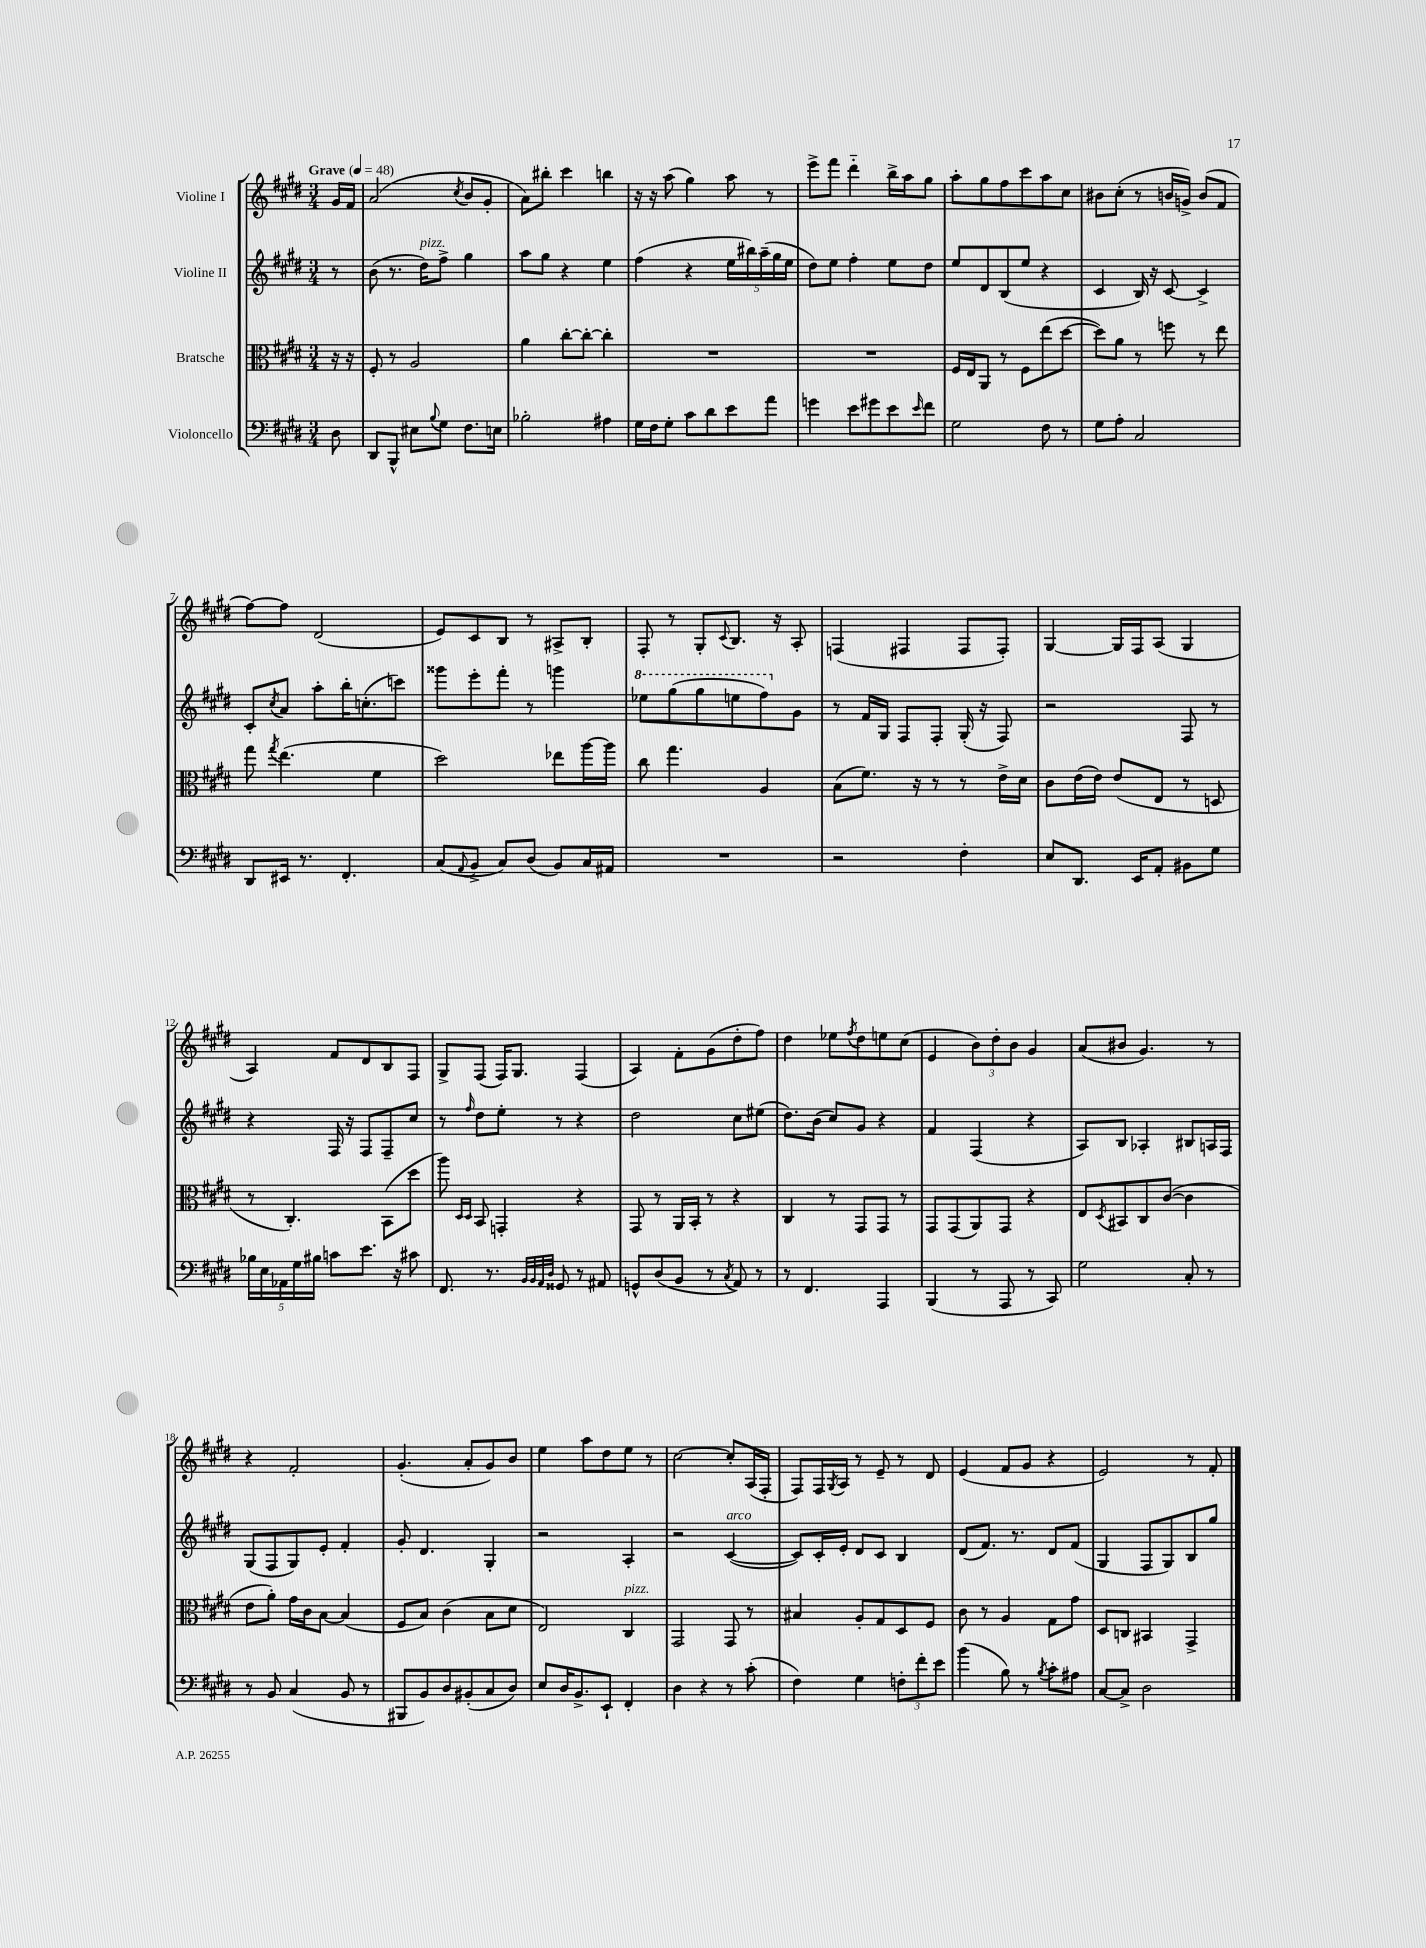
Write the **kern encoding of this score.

**kern	**kern	**kern	**kern
*staff4	*staff3	*staff2	*staff1
*clefF4	*clefC3	*clefG2	*clefG2
*k[f#c#g#d#]	*k[f#c#g#d#]	*k[f#c#g#d#]	*k[f#c#g#d#]
*M3/4	*M3/4	*M3/4	*M3/4
*MM48	*MM48	*MM48	*MM48
8D#	16r	8r	16g#
.	16r	.	16f#
=	=	=	=
8DD#	8F#'	(8b	(2a
8BBB^^	8r	8.r	.
8E#	2A	.	.
.	.	16dd#)	.
8qqB	.	.	.
8G#	.	8ff#^	.
.	.	.	8qcc#
8.F#	.	4gg#	8b
.	.	.	8g#'
16E	.	.	.
=	=	=	=
2B-'	4a	8aa	8a)
.	.	8gg#	8bb#'
.	[8cc#'	4r	4ccc#
.	8cc#'_	.	.
4A#	4cc#']	4ee	4bb
=	=	=	=
16G#	2.r	(4ff#	16r
16F#	.	.	16r
8G#'	.	.	(8aa
8c#	.	4r	4gg#)
8d#	.	.	.
8e	.	20ee	8aa
.	.	20bb#)	.
.	.	(20aa~	.
8a	.	.	8r
.	.	20gg#	.
.	.	20ee	.
=	=	=	=
4g	2.r	8dd#)	8eee^
.	.	8ee	8fff#
8e	.	4ff#'	4ddd#'~
8g#	.	.	.
8e	.	8ee	16bb^
.	.	.	16aa
16qqe	.	.	.
8f#	.	8dd#	8gg#
=	=	=	=
2G#	16F#	8ee	8aa'
.	16E	.	.
.	8AA	8d#	8gg#
.	8r	(8B	8ff#
.	8F#	8ee	8ccc#
8F#	(8ee	4r	8aa
8r	[8dd#	.	8cc#
=	=	=	=
8G#	8dd#])	4c#	8b#
8A'	8a	.	(8cc#'
2C#	8r	16B)	8r
.	.	16r	.
.	8ff	[8c#	16b
.	.	.	16g^)
.	8r	4c#^]	(8b
.	8ee	.	8f#
=	=	=	=
8DD#	8gg#	8c#'	[8ff#)
.	8qgg#	8qcc#	.
16EE#	(4.ee	8a	8ff#]
8.r	.	.	.
.	.	8aa'	(2d#
4.FF#'	.	16bb'	.
.	.	(8.cc'	.
.	4f#	.	.
.	.	8ccc)	.
=	=	=	=
(8C#	2dd#)	8ggg##	8e)
8qqAA	.	.	.
8BB^	.	8eee'	8c#
8C#)	.	8fff#'	8B
(8D#	.	8r	8r
8BB)	8ee-	4ggg	8A#^
16C#	[16aa	.	8B'
16AA#	16aa]	.	.
=	=	=	=
2.r	8cc#	8eee-	8F#'
.	4.gg#	(8ggg#	8r
.	.	8ggg#	8G#'
.	.	.	8qqc#
.	.	8eee	8.B
.	4A	8fff#)	.
.	.	.	16r
.	.	8g#	8A'
=	=	=	=
2r	(8B	8r	(4F
.	8.f#)	16f#	.
.	.	16G#	.
.	.	8F#	4F#
.	16r	.	.
.	8r	8F#'	.
4F#'	8r	(16G#'	8F#
.	.	16r	.
.	16e^	8F#)	8F#')
.	16d#	.	.
=	=	=	=
8E	8c#	2r	[4G#
8.DD#	(16e	.	.
.	16e)	.	.
.	(8e	.	16G#]
16EE	.	.	16F#
8AA'	8E	.	(8A
8BB#	8r	8F#	4G#
8G#	8D	8r	.
=	=	=	=
20B-	8r	4r	4A)
20E	.	.	.
20AA-	.	.	.
.	4.C#')	.	.
20G#	.	.	.
20B#	.	.	.
8c	.	16F#	8f#
.	.	16r	.
8.e	.	8F#	8d#
.	(8BB	8F#~	8B
16r	.	.	.
8c#	8dd#	8cc#	8F#
=	=	=	=
8.FF#	8aa)	8r	8G#^
.	16qqD#	.	.
.	16qqD#	16qqff#	.
.	8BB	8dd#	(8F#
8.r	.	.	.
.	4GG'	8ee'	16F#)
.	.	.	8.G#
32qqBB	.	.	.
32qqBB	.	.	.
32qqAA	.	.	.
32qqD#	.	.	.
8GG##	.	8r	.
8r	4r	4r	(4F#
8AA#	.	.	.
=	=	=	=
8GG^^	8GG#	2dd#	4A)
(8D#	8r	.	.
8BB	16AA	.	8f#'
.	16BB'	.	.
8r	8r	.	(8g#
8qC#	.	.	.
8AA)	4r	8cc#	8dd#'
8r	.	(8ee#	8ff#)
=	=	=	=
8r	4C#	8.dd#)	4dd#
4.FF#	.	.	.
.	.	(16b	.
.	8r	8cc#)	8ee-
.	.	.	8qff#
.	8GG#	8g#	8dd#
4AAA	8GG#	4r	8ee
.	8r	.	(8cc#
=	=	=	=
(4BBB	8GG#	4f#	4e
.	(8GG#	.	.
8r	8AA)	(4F#	12b)
.	.	.	12dd#'
8AAA	8GG#	.	.
.	.	.	12b
8r	4r	4r	4g#
8CC#)	.	.	.
=	=	=	=
2G#	8E	8A)	(8a
.	8qD#	.	.
.	8BB#	8B	8b#
.	8C#	4A-'	4.g#)
.	([8c#	.	.
8C#'	4c#]	8B#	.
8r	.	16A	8r
.	.	16F#	.
=	=	=	=
8r	8e	(8G#	4r
8BB	8a')	8F#	.
(4C#	16g#	8G#)	2f#'
.	16c#	.	.
.	[8B	8e'	.
8BB	(4B]	4f#'	.
8r	.	.	.
=	=	=	=
8BBB#	8F#	8g#'	(4.g#'
8BB)	8B)	4.d#	.
8D#	(4c#	.	.
(8BB#'	.	.	8a'
8C#	8B	4G#'	8g#)
8D#)	8d#	.	8b
=	=	=	=
8E	2E)	2r	4ee
16D#	.	.	.
8.BB^	.	.	.
.	.	.	8aa
8EE`	.	.	8dd#
4FF#'	4C#	4A'	8ee
.	.	.	8r
=	=	=	=
4D#	2GG#	2r	[2cc#
4r	.	.	.
8r	8GG#	([4c#	8cc#']
(8c#'	8r	.	(16A
.	.	.	16F#'
=	=	=	=
4F#)	4B#	8c#])	8F#)
.	.	16c#'	16F#
.	.	.	8qG#
.	.	16e'	16A
4G#	8A'	8d#	8r
.	8G#	8c#	8e~
12F'	8D#	4B	8r
12f#'	.	.	.
.	8F#	.	8d#
12e	.	.	.
=	=	=	=
(4b	8c#	(8d#	(4e
.	8r	8.f#)	.
8B)	4A	.	8f#
.	.	8.r	.
8r	.	.	8g#
8qB	.	.	.
8c#'	8G#	8d#	4r
8A#	8g#	(8f#	.
=	=	=	=
[8C#	8D#	4G#	2e)
8C#^]	8C	.	.
2D#	4BB#	8F#	.
.	.	8G#)	.
.	4GG#^	8B	8r
.	.	8gg#	8f#'
==	==	==	==
*-	*-	*-	*-
